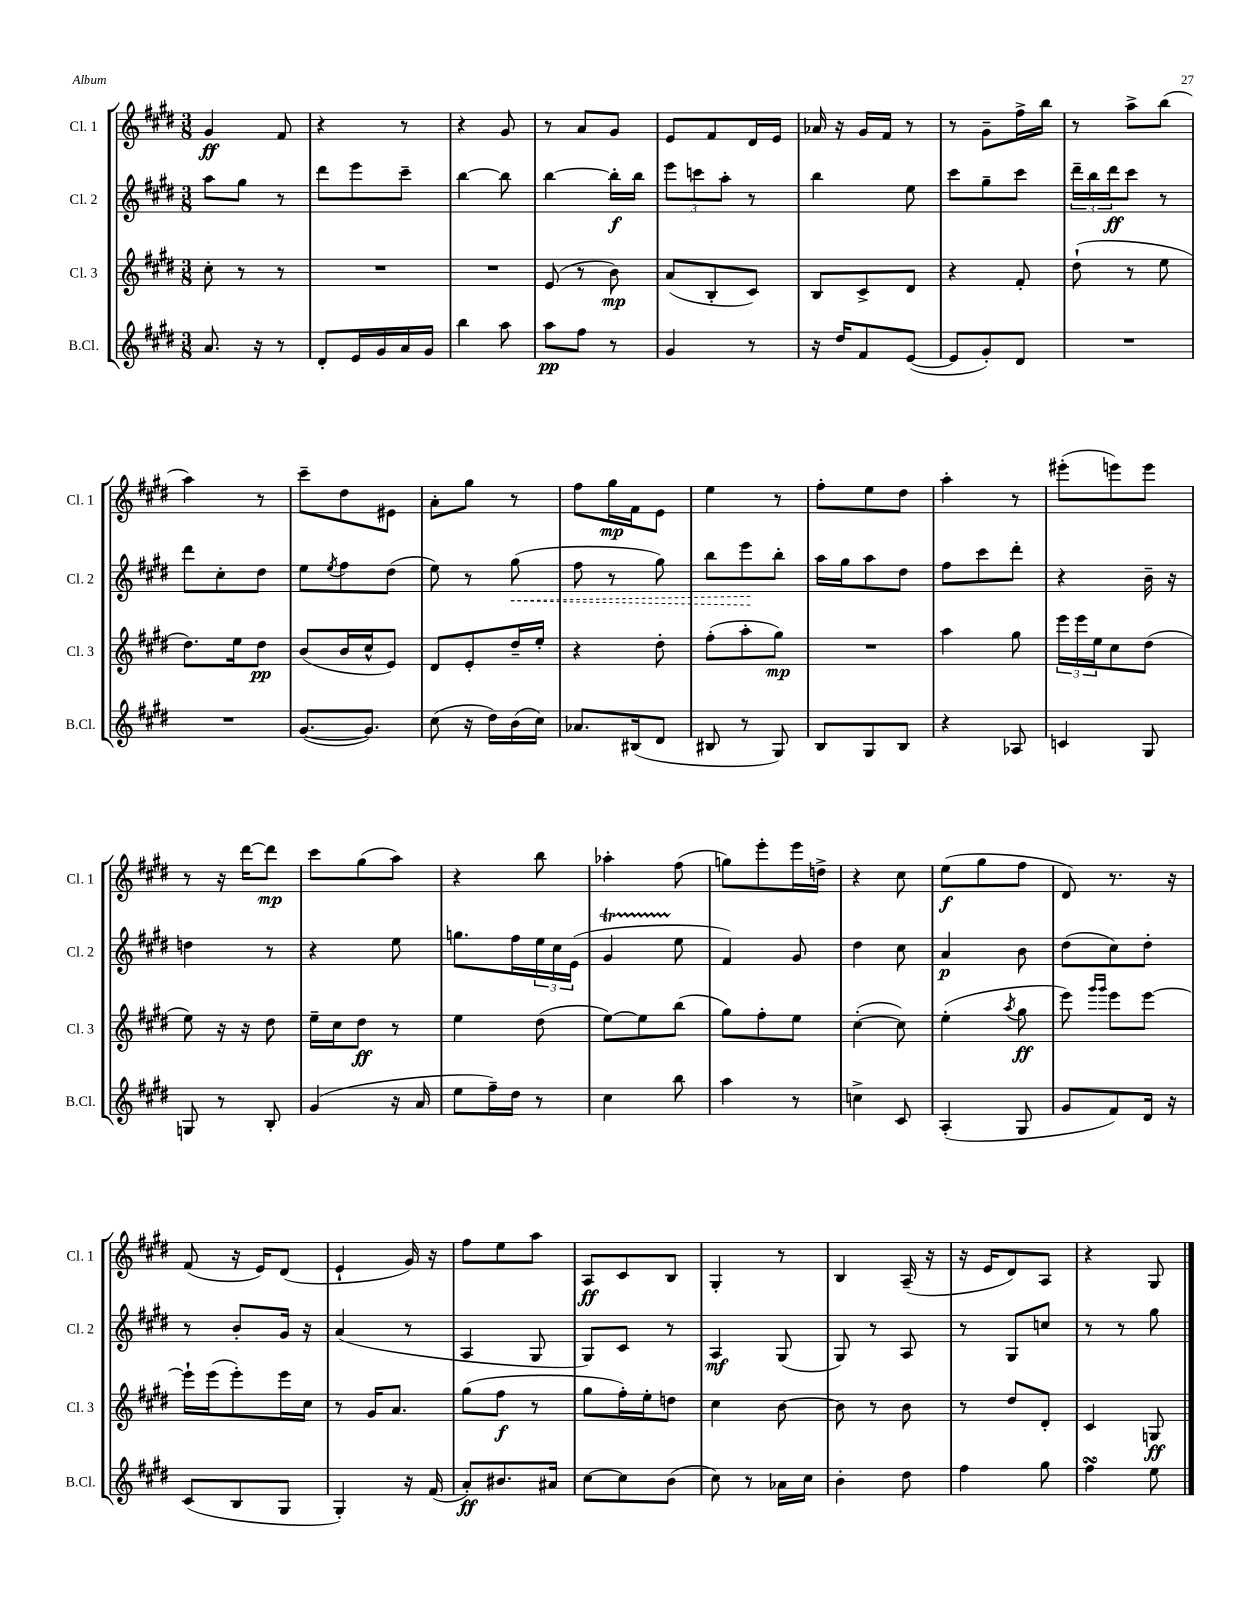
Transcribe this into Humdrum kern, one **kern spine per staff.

**kern	**dynam	**kern	**dynam	**kern	**dynam	**kern	**dynam
*part4	*part4	*part3	*part3	*part2	*part2	*part1	*part1
*staff4	*staff4	*staff3	*staff3	*staff2	*staff2	*staff1	*staff1
*I"B.Cl.	*	*I"Cl. 3	*	*I"Cl. 2	*	*I"Cl. 1	*
*I'B.Cl.	*	*I'Cl. 3	*	*I'Cl. 2	*	*I'Cl. 1	*
*clefG2	*	*clefG2	*	*clefG2	*	*clefG2	*
*k[f#c#g#d#]	*	*k[f#c#g#d#]	*	*k[f#c#g#d#]	*	*k[f#c#g#d#]	*
*M3/8	*	*M3/8	*	*M3/8	*	*M3/8	*
=14	=14	=14	=14	=14	=14	=14	=14
8.a/	.	8cc#'\	.	8aa\L	.	4g#/	ff
.	.	8r	.	8gg#\J	.	.	.
16r	.	.	.	.	.	.	.
8r	.	8r	.	8r	.	8f#/	.
=15	=15	=15	=15	=15	=15	=15	=15
8d#'/L	.	4.r	.	8ddd#\L	.	4r	.
16e/L	.	.	.	8eee\	.	.	.
16g#/	.	.	.	.	.	.	.
16a/	.	.	.	8ccc#~\J	.	8r	.
16g#/JJ	.	.	.	.	.	.	.
=16	=16	=16	=16	=16	=16	=16	=16
4bb\	.	4.r	.	[4bb\	.	4r	.
8aa\	.	.	.	8bb\]	.	8g#/	.
=17	=17	=17	=17	=17	=17	=17	=17
8aa\L	pp	(8e/	.	[4bb\	.	8r	.
8ff#\J	.	8r	.	.	.	8a/L	.
8r	.	8b\)	mp	16bb'\LL]	f	8g#/J	.
.	.	.	.	16bb\JJ	.	.	.
=18	=18	=18	=18	=18	=18	=18	=18
4g#/	.	(8a/L	.	12eee\L	.	8e/L	.
.	.	.	.	12cccn\	.	.	.
.	.	8B'/	.	.	.	8f#/	.
.	.	.	.	12aa'\J	.	.	.
8r	.	8c#/J)	.	8r	.	16d#/L	.
.	.	.	.	.	.	16e/JJ	.
=19	=19	=19	=19	=19	=19	=19	=19
16r	.	8B/L	.	4bb\	.	16a-X/	.
16dd#/KL	.	.	.	.	.	16r	.
8f#/	.	8c#^/	.	.	.	16g#/LL	.
.	.	.	.	.	.	16f#/JJ	.
([8e/J	.	8d#/J	.	8ee\	.	8r	.
=20	=20	=20	=20	=20	=20	=20	=20
8e/L]	.	4r	.	8ccc#\L	.	8r	.
8g#'/)	.	.	.	8gg#~\	.	8g#~\L	.
8d#/J	.	8f#'/	.	8ccc#\J	.	16ff#^\L	.
.	.	.	.	.	.	16bb\JJ	.
=21	=21	=21	=21	=21	=21	=21	=21
4.r	.	(8dd#`\	.	24ddd#~\LL	.	8r	.
.	.	.	.	24bb\	.	.	.
.	.	.	.	24ddd#\J	ff	.	.
.	.	8r	.	8ccc#\J	.	8aa^\L	.
.	.	8ee\	.	8r	.	(8bb\J	.
!!LO:LB:g=z
=22	=22	=22	=22	=22	=22	=22	=22
4.r	.	8.dd#\L)	.	8ddd#\L	.	4aa\)	.
.	.	.	.	8cc#'\	.	.	.
.	.	16ee\k	.	.	.	.	.
.	.	8dd#\J	pp	8dd#\J	.	8r	.
=23	=23	=23	=23	=23	=23	=23	=23
([8.g#/L	.	(8b/L	.	8ee\L	.	8ccc#~\L	.
.	.	.	.	8qee/	.	.	.
.	.	16b/L	.	8ff#\	.	8dd#\	.
8.g#/J])	.	16cc#^^/J	.	.	.	.	.
.	.	8e/J)	.	(8dd#\J	.	8e#X\J	.
=24	=24	=24	=24	=24	=24	=24	=24
(8cc#\	.	8d#/L	.	8ee\)	.	8a'\L	.
16r	.	8e'/	.	8r	.	8gg#\J	.
16dd#\LL)	.	.	.	.	.	.	.
!	!	!	!	!	!LO:HP:b	!	!
(16b\	.	16dd#~/L	.	(8gg#\	<	8r	.
16cc#\JJ)	.	16ee'/JJ	.	.	.	.	.
=25	=25	=25	=25	=25	=25	=25	=25
8.a-X/L	.	4r	.	8ff#\	.	8ff#\L	.
.	.	.	.	8r	.	16gg#\L	mp
(16B#X/k	.	.	.	.	.	16f#\J	.
8d#/J	.	8dd#'\	.	8gg#\)	.	8e\J	.
=26	=26	=26	=26	=26	=26	=26	=26
8B#X/	.	(8ff#'\L	.	8bb\L	.	4ee\	.
8r	.	8aa'\	.	8eee\	.	.	.
8G#/)	.	8gg#\J)	mp	8bb'\J	[	8r	.
=27	=27	=27	=27	=27	=27	=27	=27
8B/L	.	4.r	.	16aa\LL	.	8ff#'\L	.
.	.	.	.	16gg#\J	.	.	.
8G#/	.	.	.	8aa\	.	8ee\	.
8B/J	.	.	.	8dd#\J	.	8dd#\J	.
=28	=28	=28	=28	=28	=28	=28	=28
4r	.	4aa\	.	8ff#\L	.	4aa'\	.
.	.	.	.	8ccc#\	.	.	.
8A-X/	.	8gg#\	.	8ddd#'\J	.	8r	.
=29	=29	=29	=29	=29	=29	=29	=29
4cn/	.	24eee\LL	.	4r	.	(8eee#X'\L	.
.	.	24eee\	.	.	.	.	.
.	.	24ee\J	.	.	.	.	.
.	.	8cc#\	.	.	.	8eeen\)	.
8G#/	.	(8dd#\J	.	16b~\	.	8eee\J	.
.	.	.	.	16r	.	.	.
!!LO:LB:g=z
=30	=30	=30	=30	=30	=30	=30	=30
8Gn/	.	8ee\)	.	4ddn\	.	8r	.
8r	.	16r	.	.	.	16r	.
.	.	16r	.	.	.	[16ddd#\KL	.
8B'/	.	8dd#\	.	8r	.	8ddd#\J]	mp
=31	=31	=31	=31	=31	=31	=31	=31
(4g#/	.	16ee~\LL	.	4r	.	8ccc#\L	.
.	.	16cc#\J	.	.	.	.	.
.	.	8dd#\J	ff	.	.	(8gg#\	.
16r	.	8r	.	8ee\	.	8aa\J)	.
16a/	.	.	.	.	.	.	.
=32	=32	=32	=32	=32	=32	=32	=32
8ee\L	.	4ee\	.	8.ggn\L	.	4r	.
16ff#~\L)	.	.	.	.	.	.	.
16dd#\JJ	.	.	.	16ff#\L	.	.	.
8r	.	(8dd#\	.	24ee\	.	8bb\	.
.	.	.	.	24cc#\	.	.	.
.	.	.	.	(24e\JJ	.	.	.
=33	=33	=33	=33	=33	=33	=33	=33
4cc#\	.	[8ee\L)	.	4g#t/	.	4aa-X'\	.
.	.	8ee\]	.	.	.	.	.
8bb\	.	(8bb\J	.	8ee\	.	(8ff#\	.
=34	=34	=34	=34	=34	=34	=34	=34
4aa\	.	8gg#\L)	.	4f#/)	.	8ggn\L)	.
.	.	8ff#'\	.	.	.	8eee'\	.
8r	.	8ee\J	.	8g#/	.	16eee\L	.
.	.	.	.	.	.	16ddn^\JJ	.
=35	=35	=35	=35	=35	=35	=35	=35
4ccn^\	.	([4cc#'\	.	4dd#\	.	4r	.
8c#/	.	8cc#\])	.	8cc#\	.	8cc#\	.
=36	=36	=36	=36	=36	=36	=36	=36
(4A'/	.	(4ee'\	.	4a/	p	(8ee\L	f
.	.	.	.	.	.	8gg#\	.
.	.	8qaa/	.	.	.	.	.
8G#/	.	8gg#\	ff	8b\	.	8ff#\J	.
=37	=37	=37	=37	=37	=37	=37	=37
8g#/L	.	8eee\)	.	(8dd#\L	.	8d#/)	.
.	.	16qqggg#/LL	.	.	.	.	.
.	.	16qqggg#/JJ	.	.	.	.	.
8f#/)	.	8eee\L	.	8cc#\)	.	8.r	.
16d#/Jk	.	[8eee\J	.	8dd#'\J	.	.	.
16r	.	.	.	.	.	16r	.
!!LO:LB:g=z
=38	=38	=38	=38	=38	=38	=38	=38
(8c#/L	.	16eee`\LL]	.	8r	.	(8f#/	.
.	.	(16eee\J	.	.	.	.	.
8B/	.	8eee'\)	.	8b'/L	.	16r	.
.	.	.	.	.	.	16e/KL)	.
8G#/J	.	16eee\L	.	16g#/Jk	.	(8d#/J	.
.	.	16cc#\JJ	.	16r	.	.	.
=39	=39	=39	=39	=39	=39	=39	=39
4G#'/)	.	8r	.	(4a/	.	4e`/	.
.	.	16g#/KL	.	.	.	.	.
.	.	8.a/J	.	.	.	.	.
16r	.	.	.	8r	.	16g#/)	.
(16f#/	.	.	.	.	.	16r	.
=40	=40	=40	=40	=40	=40	=40	=40
8a'/L)	ff	(8gg#\L	.	4A/	.	8ff#\L	.
8.b#X/	.	8ff#\J	f	.	.	8ee\	.
.	.	8r	.	8G#/	.	8aa\J	.
16a#X/Jk	.	.	.	.	.	.	.
=41	=41	=41	=41	=41	=41	=41	=41
[8cc#\L	.	8gg#\L	.	8G#/L)	.	8A/L	ff
8cc#\]	.	16ff#'\L)	.	8c#/J	.	8c#/	.
.	.	16ee'\J	.	.	.	.	.
(8b\J	.	8ddn\J	.	8r	.	8B/J	.
=42	=42	=42	=42	=42	=42	=42	=42
8cc#\)	.	4cc#\	.	4A/	mf	4G#'/	.
8r	.	.	.	.	.	.	.
16a-X\LL	.	[8b\	.	(8G#/	.	8r	.
16cc#\JJ	.	.	.	.	.	.	.
=43	=43	=43	=43	=43	=43	=43	=43
4b'\	.	8b\]	.	8G#/)	.	4B/	.
.	.	8r	.	8r	.	.	.
8dd#\	.	8b\	.	8A/	.	(16A~/	.
.	.	.	.	.	.	16r	.
=44	=44	=44	=44	=44	=44	=44	=44
4ff#\	.	8r	.	8r	.	16r	.
.	.	.	.	.	.	16e/KL	.
.	.	8dd#/L	.	8G#/L	.	8d#/)	.
8gg#\	.	8d#'/J	.	8ccn/J	.	8A/J	.
=45	=45	=45	=45	=45	=45	=45	=45
4ff#sSSS\	.	4c#/	.	8r	.	4r	.
.	.	.	.	8r	.	.	.
8ee\	.	8Gn/	ff	8gg#\	.	8G#/	.
==	==	==	==	==	==	==	==
*-	*-	*-	*-	*-	*-	*-	*-
